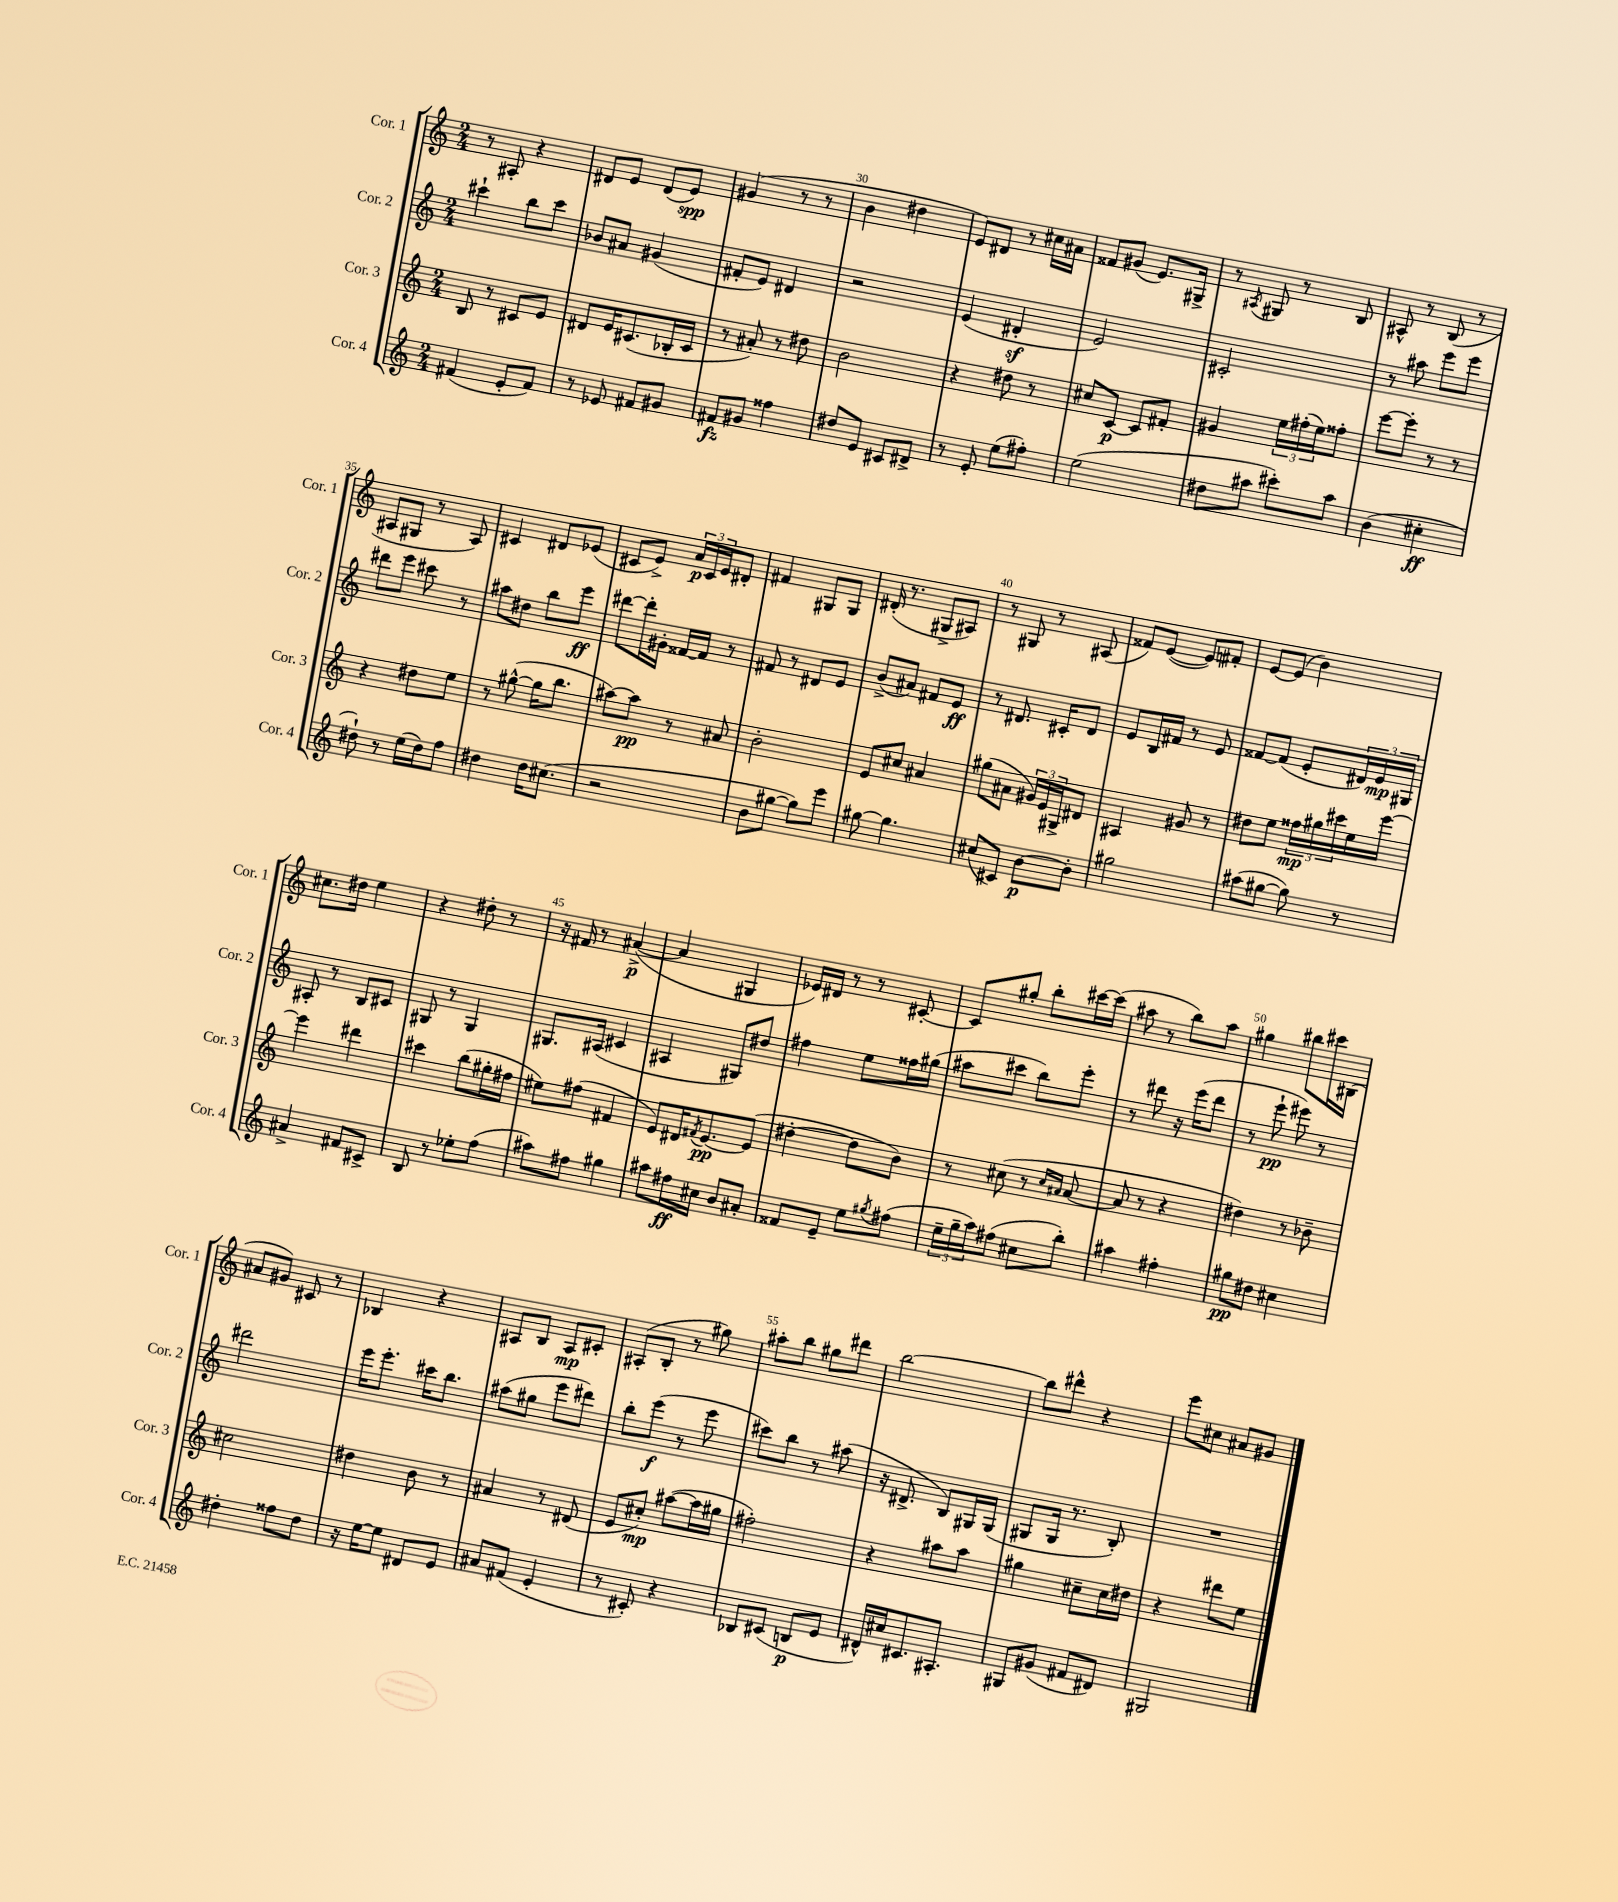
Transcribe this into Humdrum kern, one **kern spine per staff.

**kern	**kern	**kern	**kern
*staff4	*staff3	*staff2	*staff1
*clefG2	*clefG2	*clefG2	*clefG2
*k[]	*k[]	*k[]	*k[]
*M2/4	*M2/4	*M2/4	*M2/4
(4f#	8B	4ccc#`	8r
.	8r	.	8A#'
8e'	8c#	8bb	4r
8f#)	8e	8ccc#	.
=	=	=	=
8r	8d#	8b-	8d#
8e-	16e	8a#	8e
.	(8.c#	.	.
8f#	.	(4g#	(8d#
8g#	16B-'	.	8e)
.	16c#	.	.
=	=	=	=
8f#	8r	8f#'	(4g#
8g#	8a#')	8e)	.
4ff##	8r	4d#	8r
.	8dd#	.	8r
=	=	=	=
8dd#	2b	2r	4b
8e	.	.	.
8c#	.	.	4dd#
8d#^	.	.	.
=	=	=	=
8r	4r	(4e	8e)
8e'	.	.	8d#
(8ee	8dd#	4d#'	8r
8ff#')	8r	.	16cc#
.	.	.	16a#
=	=	=	=
(2ee	8cc#	2e)	8f##
.	[8c	.	(8g#
.	8c]	.	8.e)
.	8f#'	.	.
.	.	.	16G#^
=	=	=	=
8dd#	4g#	2c#'	8r
.	.	.	8qA#
8aa#	.	.	8G#
8ccc#')	24ee	.	8r
.	(24ff#'	.	.
.	24ee)	.	.
8aa#	8ff##'	.	8B
=	=	=	=
(4b	[8eee	8r	8A#^^
.	8eee']	8aa#	8r
4cc#'	8r	8eee	(8B
.	8r	8eee	8r
=	=	=	=
8dd#`)	4r	8ddd#	8A#
8r	.	8eee	8G#
(16ee	8dd#	8ccc#	8r
16dd#)	.	.	.
8ff	8ee	8r	8A#)
=	=	=	=
4dd#	8r	8aa#	4c#
.	([8gg#^^	8dd#	.
16dd#	16gg#]	8bb	8d#
(8.cc#	8.bb	.	.
.	.	8eee	(8e-
=	=	=	=
2r	[8aa#)	[8ddd#	8c#
.	8aa#]	16ddd#']	8e^)
.	.	16g#'	.
.	8r	[16f##	24a
.	.	.	24c#
.	.	16f##]	.
.	.	.	24e
.	8a#	8r	8d#'
=	=	=	=
8b	2b'	8f#	4f#
[8gg#	.	8r	.
8gg#])	.	8d#	8G#
8eee	.	8e	8G#
=	=	=	=
[8gg#	8e	(8b^	(16d#'
.	.	.	8.r
4.gg#]	8cc#	8a#)	.
.	4a#	8f#	8G#^
.	.	8e	8A#)
=	=	=	=
(8cc#	(8gg#	8r	8r
8c#)	8a#	8.d#	8G#
[8b	24g#)	.	8r
.	24e	.	.
.	.	16c#'	.
.	24G#^	.	.
8b']	8d#	8d#	(8A#
=	=	=	=
2gg#	4A#	8e	8f##)
.	.	16B	([8e
.	.	16f#	.
.	8g#	8r	8e])
.	8r	8e	8f#'
=	=	=	=
(8aa#	8dd#	[8f##	[8e
[8gg#	8ee	(8f##]	(8e]
8gg#])	24ff##	8e'	4b)
.	24gg#	.	.
.	24ccc#	.	.
8r	16ee	24d#)	.
.	.	24e	.
.	[16eee	.	.
.	.	24G#	.
=	=	=	=
4a#^	4eee]	8A#'	8.cc#
.	.	8r	.
.	.	.	16dd#
8f#	4ddd#	8B	4ee
8c#^	.	8c#	.
=	=	=	=
8B	4ccc#	8G#	4r
8r	.	8r	.
8ee-'	(8bb	4G#	8dd#'
(8ff	16gg#'	.	8r
.	16ff#	.	.
=	=	=	=
8aa#)	8ee#)	8.G#	16r
.	.	.	16f#
8ff#	(8ff#	.	8r
.	.	(16A#	.
4gg#	4f#	4c#	([4a#^
=	=	=	=
8aa#	8e)	4A#	4a#]
16ff#	16d#	.	.
.	8qf#	.	.
16cc#	[8.e	.	.
8b	.	8G#)	4G#
8a#'	(8e]	8dd#	.
=	=	=	=
8f##	[4dd#'	4ff#	16e-)
.	.	.	16d#
8e~	.	.	8r
8ee	8dd#]	8ee	8r
8qgg#	.	.	.
(8ff#	8b)	16ff##	[8c#'
.	.	(16gg#	.
=	=	=	=
24ee~	8r	8aa#	8c#]
24gg~	.	.	.
24aa)	.	.	.
(8ff#	(8cc#	8ccc#	8gg#'
8cc#	8r	8bb)	8bb'
.	16qqcc#	.	.
.	16qqa#	.	.
8bb')	[8a#	8eee'	[16ccc#
.	.	.	(16ccc#]
=	=	=	=
4aa#	8a#]	8r	8aa#
.	8r	8ddd#	8r
4ff#'	4r	16r	8bb)
.	.	(16eee	.
.	.	8ddd#	8aa#
=	=	=	=
8gg#	4dd#)	8r	4gg#
8dd#	.	8eee`	.
4cc#	8r	8eee#)	8bb#
.	8b-~	8r	16ccc#
.	.	.	(16B#
=	=	=	=
4dd#'	2cc#	2ddd#	8a#
.	.	.	8g#)
8ff##	.	.	8c#
8dd#	.	.	8r
=	=	=	=
16r	4dd#	16eee	4B-
[16ee	.	8.eee'	.
8ee]	.	.	.
8d#	8b	16ccc#	4r
.	.	8.bb	.
8e	8r	.	.
=	=	=	=
8a#	4a#	(8aa#	8A#
(8f#	.	8gg#	8B
4e'	8r	8eee	8A#
.	(8d#	8ddd#)	8c#'
=	=	=	=
8r	8e	8bb'	(8A#'
8c#')	8cc#')	(8eee	8B'
4r	([8aa#	8r	8r
.	16aa#]	8eee	8gg#)
.	16gg#	.	.
=	=	=	=
8B-	2ff#')	8ccc#)	8aa#'
(8c#	.	8bb	8bb
8B	.	8r	8gg#
8e	.	(8aa#	8ddd#
=	=	=	=
16d#^^)	4r	16r	[2bb
16cc#	.	8.d#^	.
8.c#	.	.	.
.	8aa#	8B)	.
8.A#'	.	.	.
.	8aa#	16G#	.
.	.	(16G#	.
=	=	=	=
8G#	4gg#	8G#	8bb]
(8g#	.	16G#	8ddd#^^
.	.	8.r	.
8f#	8cc#~	.	4r
8d#)	16cc#	8B')	.
.	16dd#	.	.
=	=	=	=
2G#	4r	2r	8eee
.	.	.	8cc#
.	8ddd#	.	8a#
.	8ee	.	8g#
==	==	==	==
*-	*-	*-	*-
